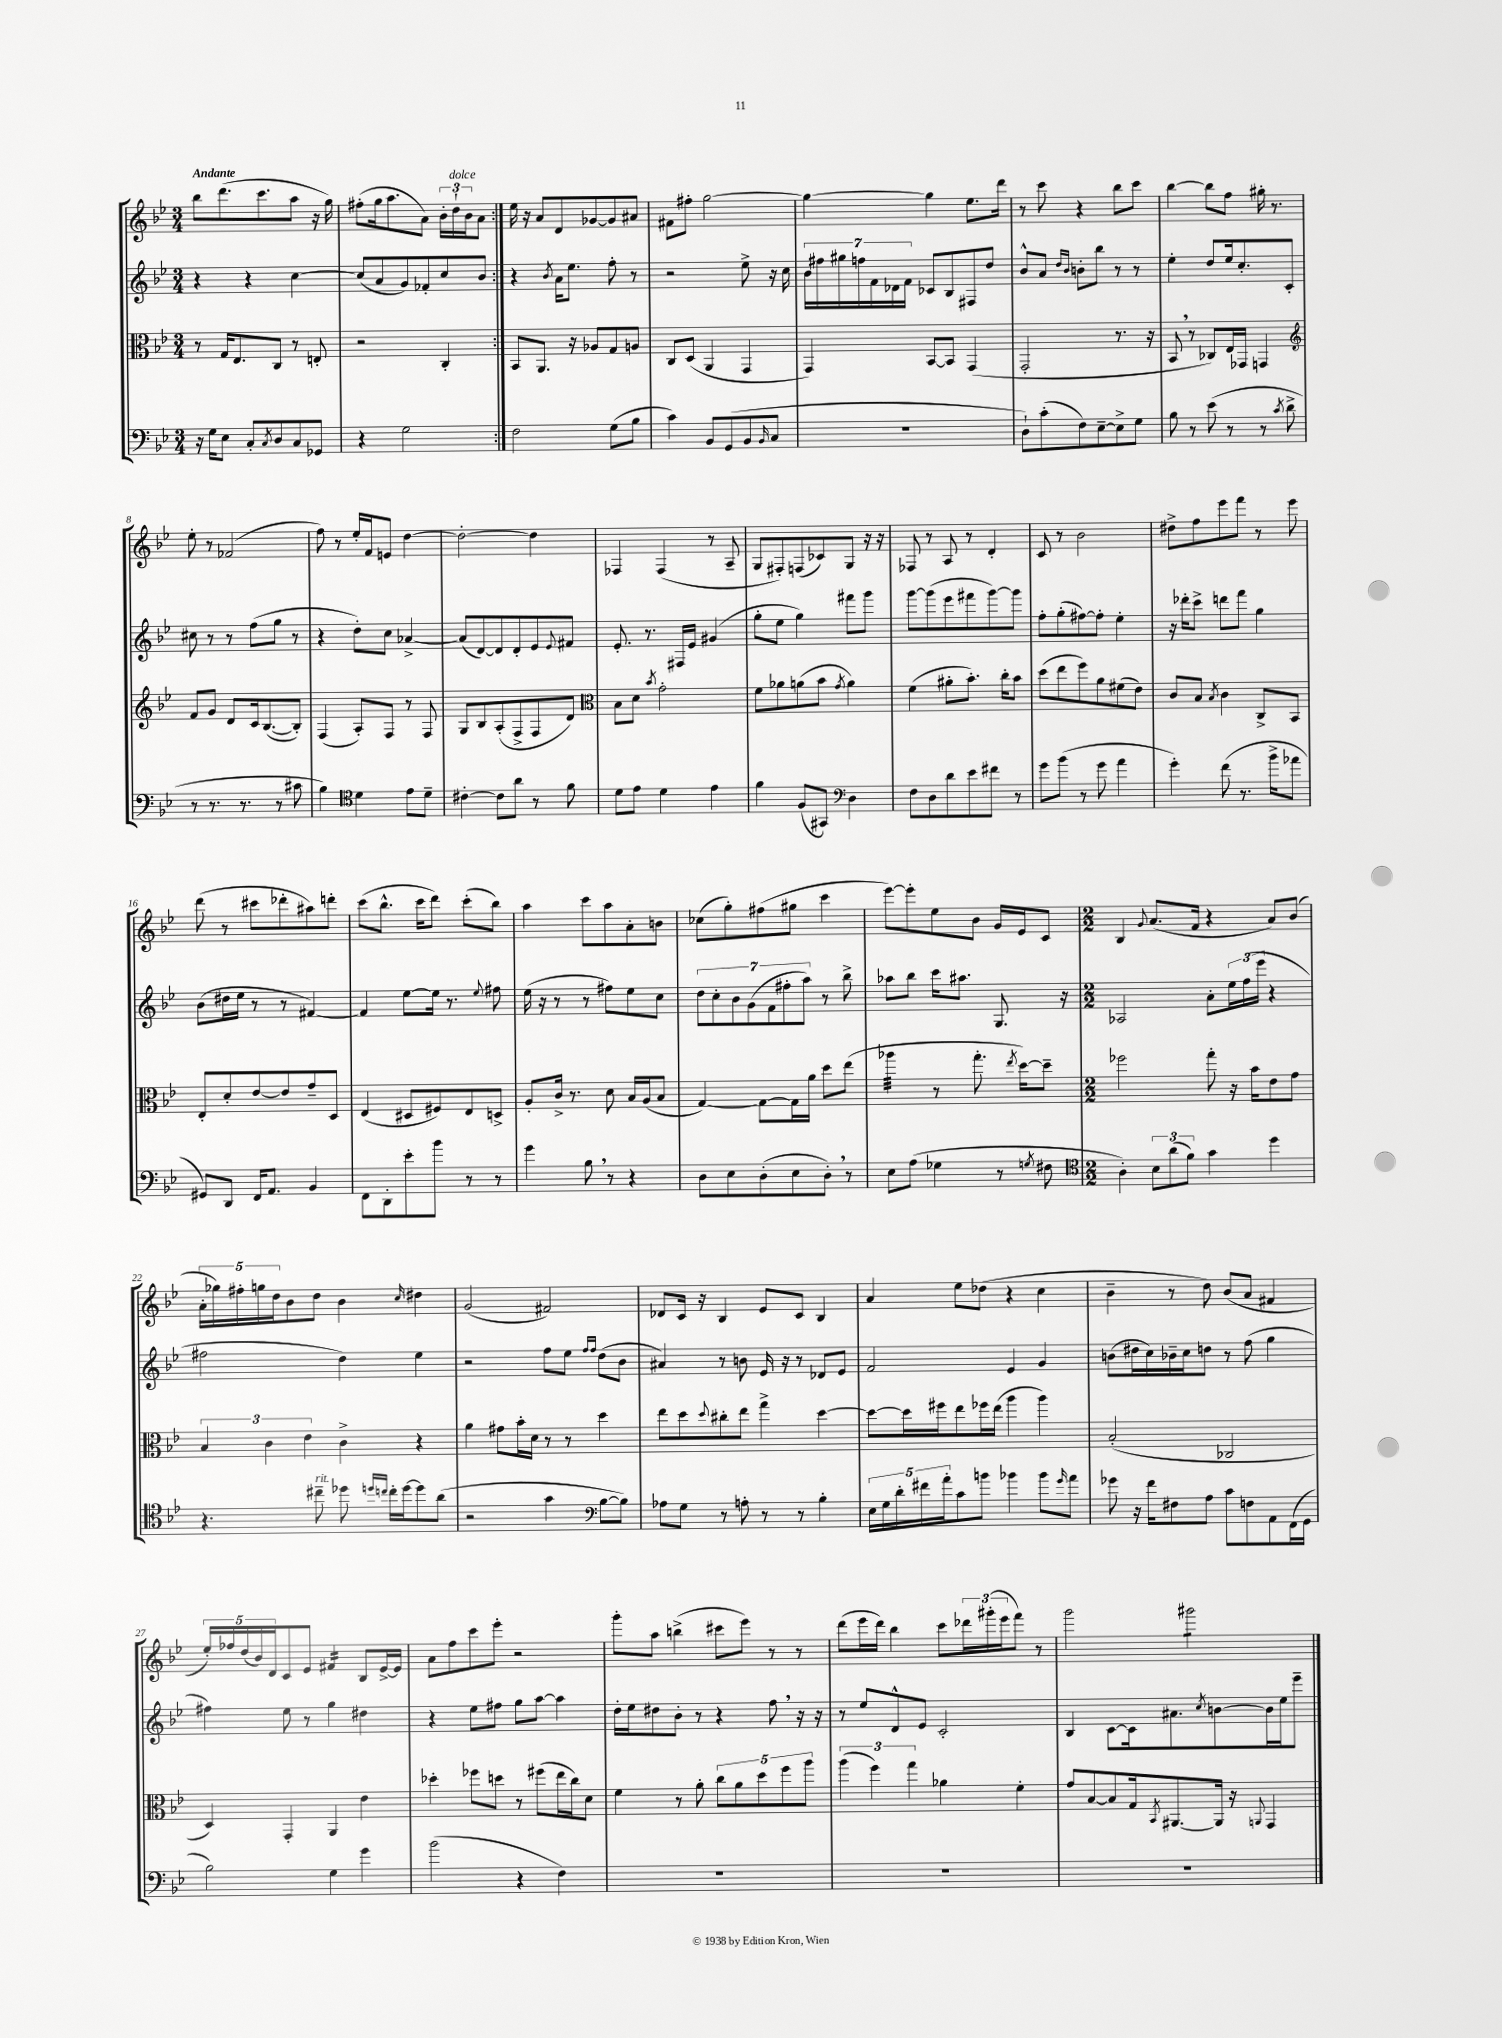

**kern	**kern	**kern	**kern
*staff4	*staff3	*staff2	*staff1
*clefF4	*clefC3	*clefG2	*clefG2
*k[b-e-]	*k[b-e-]	*k[b-e-]	*k[b-e-]
*M3/4	*M3/4	*M3/4	*M3/4
16r	8r	4r	8bb-\L
16G\LK	.	.	.
8E-\J	16G/LK	.	(8.ddd\
.	8.E-/	.	.
8C'/L	.	4r	.
.	.	.	8.ccc\
8qC/	.	.	.
8D/	8C/J	.	.
8C/	8r	[4cc\	8aa\J
8GG-/J	8E'/	.	16r
.	.	.	16gg\)
=	=	=	=
4r	2r	(8cc/]L	(8ff#'\L
.	.	8a/	16gg\k
.	.	.	8.aa\
2G\	.	8g/)	.
.	.	8f-'/	8a\J)
.	4C'/	8cc/	24b-'\LL
.	.	.	24dd`\
.	.	.	24b-\J
.	.	8b-/J	8a\J
=:|!	=:|!	=:|!	=:|!
2F\	8BB-/L	4r	16ee-\
.	.	.	16r
.	8.AA/J	.	8a/L
.	.	8qb-/	.
.	.	16a\LK	8d/
.	16r	8.ee-\J	.
.	8A-/L	.	[8g-/
(8G\L	8G/	8ff'\	8g-/]
8B-\J	8A/J	8r	8a#/J
=	=	=	=
4c\)	8C/L	2r	8f#\L
.	(8D/J	.	8ff#'\J
8BB-/L	4AA/	.	[2gg\
(8GG/	.	.	.
8BB-/	4GG/	8ee-^\	.
16qqBB-/	.	.	.
8C/J	.	16r	.
.	.	16cc\	.
=	=	=	=
2.r	4GG/)	28b-\LL	4gg\_
.	.	28ff#\	.
.	.	28gg#\	.
.	.	28ff\	.
.	.	28f\	.
.	.	28d-\	.
.	.	28f\JJ	.
.	[8BB-/L	8c-/L	4gg\]
.	8BB-/]J	8B-/	.
.	(4GG/	8F#/	8.ee-\L
.	.	8dd/J	.
.	.	.	16ddd\Jk
=	=	=	=
8D`\L)	2GG'/	8b-^^/L	8r
(8c'\	.	8a/J	8ccc\
.	.	16qqdd/LL	.
.	.	16qqb-/JJ	.
8F\)	.	8b'\L	4r
[8E-~\	.	8bb-\J	.
8E-^\]	8.r	8r	8bb-\L
8G\J	.	8r	8ccc\J
.	16r	.	.
=	=	=	=
8B-\	8BB-/	4ee-'\	[4bb-\
8r	8r	.	.
(8e-\	8C-/L)	8dd/L	8bb-\]L
8r	16E-/L	16ee-/k	8ff\J
.	16GG-/JJ	8.cc'/	.
8r	4GG/	.	16gg#'\
.	.	.	8.r
8qc/	.	.	.
8d^\	.	8c'/J	.
=	=	=	=
*	*clefG2	*	*
8r	8f/L	8cc#\	8ee-'\
8.r	8g/J	8r	8r
.	8d/L	8r	(2f-/
8.r	.	.	.
.	16c/k	(8ff\L	.
.	([8.B-/	.	.
8r	.	8gg\J	.
8c#\	8B-'/]J)	8r	.
=	=	=	=
4B-\)	(4F/	4r	8ff\)
.	.	.	8r
*clefC4	*	*	*
4d\	8A'/L)	8dd'\L)	16ee-'/LL
.	.	.	16f/J
.	8F/J	8cc\J	8e/J
8e-\L	8r	[4a-^/	[4dd\
8d~\J	8F/	.	.
=	=	=	=
[4c#'\	8G/L	(8a-/]L	2dd'\_
.	8B-/	[8d/)	.
8c#\]L	(8A'/	8d/]	.
8a\J	8F^/	8d'/	.
8r	8F/	8e-/	4dd\]
.	.	8qqe-/	.
8f\	8d/J)	8f#/J	.
=	=	=	=
*	*clefC3	*	*
8d\L	8B-\L	8.e-'/	4F-/
8e-\J	8d\J	.	.
.	.	8.r	.
.	8qb-/	.	.
4d\	2g'\	.	(4F-/
.	.	16F#/LL	.
.	.	16e-/JJ	.
4e-\	.	(4g#/	8r
.	.	.	8A~/
=	=	=	=
4f\	8f\L	8gg'\L	8G/L
.	8a-\	8ee-\J	8F#'/)
(8F/L	(8a\	4gg\)	(8F/
8GG#/J)	8b-\J	.	8c-/)
*clefF4	*	*	*
.	8qg/	.	.
4D\	4a\)	8fff#\L	8G/J
.	.	8ggg\J	16r
.	.	.	16r
=	=	=	=
8F\L	(4f\	[8ggg\L	8F-/
8D\	.	(8ggg\]	8r
8d\	8a#'\L	8eee-\	8A/
8e-\	8.b-'\J)	8fff#\	8r
8f#\J	.	[8ggg\)	4d'/
.	16cc'\LK	.	.
8r	8b-\J	8ggg\]J	.
=	=	=	=
8g\L	(8dd\L	8ff'\L	8c/
(8b-\J	8ee-\	(8gg'\	8r
8r	8ff\)	[8ff#\)	2b-\
8g\	8a\	8ff#'\]J	.
4a\	(8f#\	4ee-'\	.
.	8e-\J)	.	.
=	=	=	=
4g'\)	8c/L	16r	8dd#^\L
.	.	16ddd-'\LK	.
.	8B-/J	8ccc^\J	8ff\
.	8qB-/	.	.
(8f\	4c\	8ddd\L	8eee-\
8.r	.	8fff\J	8fff\J
.	8C^/L	4gg\	8r
16b-^\LK	.	.	.
8a-\J	8BB-/J	.	8eee-\
=	=	=	=
8GG#/L)	8E-'/L	(8b-\L	(8ddd\
8DD/J	8d'/	16dd#\L	8r
.	.	16ee-\JJ	.
16FF/LK	[8e-/	8r	8ccc#\L
8.AA/J	.	.	.
.	8e-/]	8r	8ddd-'\
4BB-/	8g~/	[4f#/)	8aa#\)
.	8D/J	.	8ddd'\J
=	=	=	=
8FF\L	(4E-/	4f#/]	(8ccc\L
8DD'\	.	.	8.bb-^^\J
8e-'\	8D#/L	[8ee-\L	.
.	.	.	16ccc\LK
8b-\J	8F#/)	16ee-\]Jk	8ddd\J)
.	.	8.r	.
8r	8E-/	.	(8ccc'\L
.	.	8qqee-/	.
8r	8D^/J	8ff#\	8bb-\J)
=	=	=	=
4g\	8A'/L	(16ee-\	4aa\
.	.	16r	.
.	16c^/Jk	8r	.
.	8.r	.	.
8B-\	.	8r	8ccc\L
8r	8d\	8ff#\L)	8aa\
4r	16B-/LL	8ee-\	8a'\
.	(16A/J	.	.
.	8B-/J	8cc\J	8b\J
=	=	=	=
8D\L	[4G/)	14dd\L	(8cc-\L
.	.	14cc'\	.
8E-\	.	.	8gg'\)
.	.	14b-\	.
.	.	(14g\	.
(8D'\	8G\_L	.	(8ff#\
.	.	14f\	.
.	.	14ff#'\	.
8E-\	16G\]L	.	8gg#\J
.	.	14aa\J)	.
.	16a\JJ	.	.
8D'\J)	8dd\L	8r	4ccc\
8r	(8ee-\J	8bb-^\	.
=	=	=	=
8E-\L	4aa-\	8aa-\L	[8eee-\L)
(8A\J	.	8bb-\J	8eee-'\]
4G-\	8r	16ccc\LK	8ee-\
.	.	8.aa#\J	.
.	8.gg'\	.	8b-\J
8r	.	8.G/	16g/LL
.	8qee-/	.	.
.	[16dd\LK)	.	16e-/J
8qG/	.	.	.
8F#\	8dd~\]J	.	8c/J
.	.	16r	.
=	=	=	=
*clefC4	*	*	*
*M2/2	*M2/2	*M2/2	*M2/2
4A'\)	2ff-\	2A-/	4B-/
.	.	.	8qqg/
12B-\L	.	.	(8.a/L
(12a\	.	.	.
12f\J)	.	.	.
.	.	.	16f/Jk
4g\	8gg'\	8a'\L	4r
.	16r	24ee-\L	.
.	.	(24ff\	.
.	16b-\LK	.	.
.	.	24eee-\JJ	.
4dd\	8e-\	4r	8a/L)
.	8g\J	.	(8b-/J
=	=	=	=
4.r	6B-/	2ff#\	20a'\LL
.	.	.	20gg-\)
.	.	.	20ff#'\
.	.	.	20gg\
.	6c\	.	.
.	.	.	20dd\J
.	.	.	8b-\
.	6e-\	.	.
8cc#~\	.	.	8dd\J
8dd-\	4c^\	4dd\)	4b-\
16qqdd/LL	.	.	.
16qqcc/JJ	.	.	.
16cc'\LL	.	.	.
[16dd\J	.	.	.
.	.	.	16qqcc/
8dd\]	4r	4ee-\	4dd#\
(8a\J	.	.	.
=	=	=	=
2r	4a\	2r	(2g/
.	8g#\L	.	.
.	16b-'\L	.	.
.	16d\JJ	.	.
4g\	8r	8ff\L	2f#/)
.	8r	8ee-\J	.
*clefF4	*	*	*
.	.	16qqff/LL	.
.	.	16qqff/JJ	.
[8B-\L	4dd\	(8dd\L	.
8B-\]J)	.	8b-\J	.
=	=	=	=
8A-\L	8ee-\L	4a#/)	8d-/L
8G\J	8dd\	.	16c/Jk
.	.	.	16r
.	8qqdd/	.	.
8r	8cc#'\	8r	4B-/
8A'\	8ee-\J	8b\	.
8r	4gg^\	16e-/	8e-/L
.	.	16r	.
8r	.	8r	8c/J
4B-'\	[4dd\	8d-/L	4B-/
.	.	8e-/J	.
=	=	=	=
20E-\LL	8dd\_L	2f/	4a/
20G\	.	.	.
20d'\	.	.	.
.	16dd\]L	.	.
20f#\	.	.	.
.	16ff#\J	.	.
20a'\J	.	.	.
8c\	8ee-\	.	8ee-\L
8b\J	16ff-\L	.	(8dd-\J
.	(16ee-\JJ	.	.
4b-\	4aa\	4e-/	4r
8b-\L	4aa\)	4g/	4cc\
16qqg/	.	.	.
8a\J	.	.	.
=	=	=	=
8g-\	(2B-'/	(8b\L	4b-~\
16r	.	16dd#\L	.
16f\LK	.	16cc\)	.
8F#\	.	16b-~\	8r
.	.	16cc\J	.
8A\J	.	8dd\J	8dd\)
8c\L	2C-/	8r	(8b-/L
8F\	.	(8ff\	8a/J
8AA\	.	4gg\	4f#/
(16FF\L	.	.	.
16GG\JJ	.	.	.
=	=	=	=
2B-\)	4D/)	4ff#\)	20ee-'/LL)
.	.	.	20ff-/
.	.	.	(20dd/
.	.	.	20b-/)
.	.	.	20d/J
.	4GG'/	8ee-\	8c/
.	.	8r	8e-/J
4G\	4AA/	4gg\	4f#/
4g\	4e-\	4dd#\	8B-/L
.	.	.	[16e-^/L
.	.	.	16e-/]JJ
=	=	=	=
(2b-\	4dd-'\	4r	8a\L
.	.	.	8ff\
.	8ff-\L	8ee-\L	8ccc\
.	8dd\J	8ff#\J	8eee-'\J
4r	8r	8gg\L	2r
.	(8ff#\L	[8aa\J	.
4F\)	16ee-\L	4aa\]	.
.	16cc\J)	.	.
.	8d\J	.	.
=	=	=	=
1r	4f\	16dd'\LL	8ggg'\L
.	.	16ee-\J	.
.	.	8dd#\	8aa\J
.	8r	8b-'\J	(4bb^\
.	8a'\	8r	.
.	10cc\L	4r	8ccc#\L
.	10a\	.	.
.	.	.	8eee-\J)
.	10dd\	.	.
.	.	8ff\	8r
.	10ff\	.	.
.	.	16r	8r
.	10aa\J	.	.
.	.	16r	.
=	=	=	=
1r	(6aa\	8r	(8ddd\L
.	.	8ee-/L	16eee-\L
.	6ff\)	.	.
.	.	.	16ddd\JJ)
.	.	8d^^/	4bb-\
.	6gg\	.	.
.	.	8e-/J	.
.	4a-\	2c'/	8ccc\L
.	.	.	24ddd-\L
.	.	.	(24ggg#'\
.	.	.	24eee-\J
.	4f'\	.	8fff\J)
.	.	.	8r
=	=	=	=
1r	8g/L	4B-/	2ggg\
.	[8B-/	.	.
.	8B-/]	[8c\L	.
.	16G/k	16c\]k	.
.	8qBB-/	.	.
.	[8.AA#/	8.a#\	.
.	.	.	2ggg#\
.	.	8qcc/	.
.	16AA#/]Jk	[8b\	.
.	16r	.	.
.	8qqAA/	.	.
.	4GG/	16b\]L	.
.	.	16ee-\J	.
.	.	8eee-~\J	.
==	==	==	==
*-	*-	*-	*-
